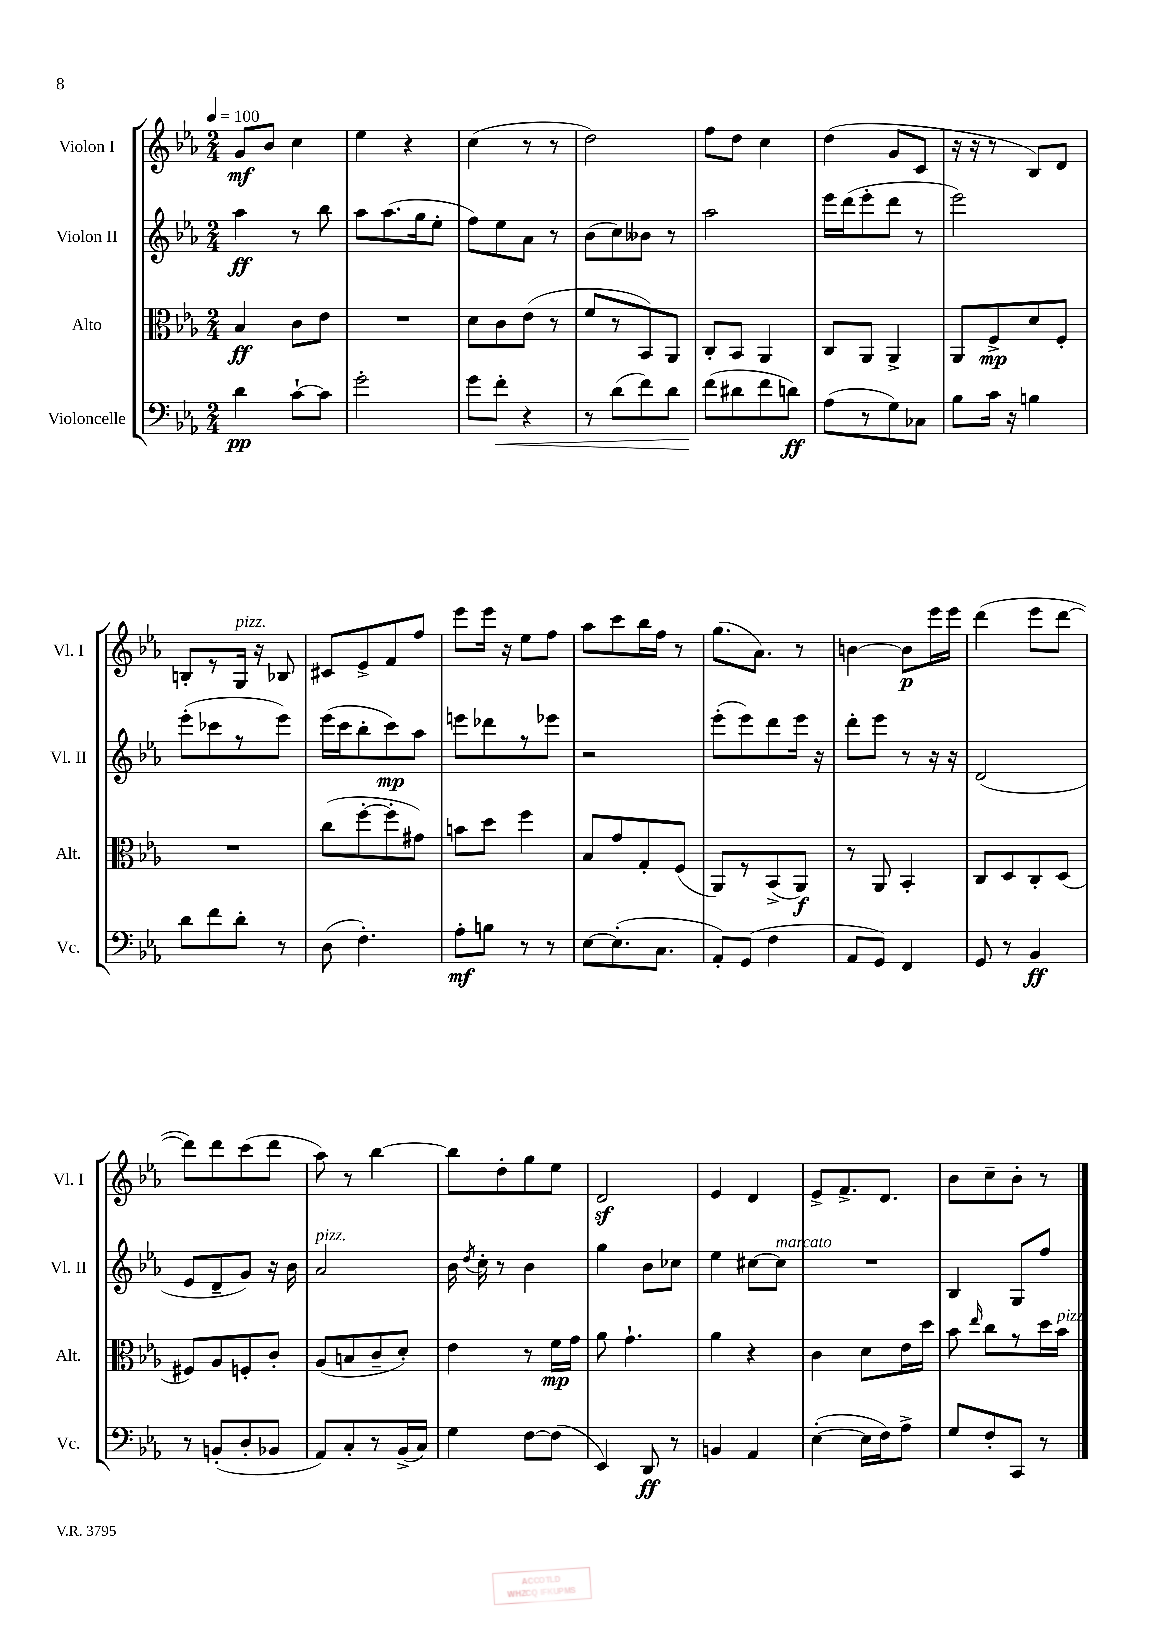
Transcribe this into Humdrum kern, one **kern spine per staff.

**kern	**dynam	**kern	**dynam	**kern	**dynam	**kern	**dynam
*part4	*part4	*part3	*part3	*part2	*part2	*part1	*part1
*staff4	*staff4	*staff3	*staff3	*staff2	*staff2	*staff1	*staff1
*I"Violoncelle	*	*I"Alto	*	*I"Violon II	*	*I"Violon I	*
*I'Vc.	*	*I'Alt.	*	*I'Vl. II	*	*I'Vl. I	*
*clefF4	*	*clefC3	*	*clefG2	*	*clefG2	*
*k[b-e-a-]	*	*k[b-e-a-]	*	*k[b-e-a-]	*	*k[b-e-a-]	*
*M2/4	*	*M2/4	*	*M2/4	*	*M2/4	*
*MM100	*	*MM100	*	*MM100	*	*MM100	*
=1	=1	=1	=1	=1	=1	=1	=1
4d\	pp	4B-/	ff	4aa-\	ff	8g/L	mf
.	.	.	.	.	.	8b-/J	.
[8c`\L	.	8c\L	.	8r	.	4cc\	.
8c\J]	.	8e-\J	.	8bb-\	.	.	.
=2	=2	=2	=2	=2	=2	=2	=2
2g'\	.	2r	.	8aa-\L	.	4ee-\	.
.	.	.	.	(8.aa-\	.	.	.
.	.	.	.	.	.	4r	.
.	.	.	.	16gg\k	.	.	.
.	.	.	.	8ee-'\J	.	.	.
=3	=3	=3	=3	=3	=3	=3	=3
8g\L	.	8d\L	.	8ff\L)	.	(4cc\	.
!	!LO:HP:b	!	!	!	!	!	!
8f'\J	<	8c\	.	8ee-\	.	.	.
4r	.	(8e-\J	.	8a-\J	.	8r	.
.	.	8r	.	8r	.	8r	.
=4	=4	=4	=4	=4	=4	=4	=4
8r	.	8f/L	.	(8b-\L	.	2dd\)	.
(8d\L	.	8r	.	8cc\)	.	.	.
8f\)	.	8BB-/)	.	8b--X\J	.	.	.
8d\J	.	8AA-/J	.	8r	.	.	.
=5	=5	=5	=5	=5	=5	=5	=5
(8f\L	.	8C'/L	.	2aa-\	.	8ff\L	.
8d#X\	[	8BB-/J	.	.	.	8dd\J	.
8f\	.	4AA-/	.	.	.	4cc\	.
8dn\J)	ff	.	.	.	.	.	.
=6	=6	=6	=6	=6	=6	=6	=6
(8A-\L	.	8C/L	.	16eee-\LL	.	(4dd\	.
.	.	.	.	(16ddd\J	.	.	.
8r	.	8AA-/J	.	8eee-'\	.	.	.
8G\)	.	4AA-^/	.	8ddd\J	.	8g/L	.
8C-X\J	.	.	.	8r	.	8c/J	.
=7	=7	=7	=7	=7	=7	=7	=7
8B-\L	.	8AA-/L	.	2eee-\)	.	16r	.
.	.	.	.	.	.	16r	.
16c\Jk	.	8F^/	mp	.	.	8r	.
16r	.	.	.	.	.	.	.
4Bn\	.	8d/	.	.	.	8B-/L)	.
.	.	8F'/J	.	.	.	8d/J	.
!!LO:LB:g=z
=8	=8	=8	=8	=8	=8	=8	=8
8d\L	.	2r	.	(8eee-'\L	.	8Bn'/L	.
8f\	.	.	.	8ccc-X\	.	8r	.
!	!	!	!	!	!	!LO:TX:a:i:t=pizz.	!
8d'\J	.	.	.	8r	.	16G/Jk	.
.	.	.	.	.	.	16r	.
8r	.	.	.	8eee-\J)	.	8B-X/	.
=9	=9	=9	=9	=9	=9	=9	=9
(8D\	.	(8cc\L	.	(16eee-\LL	.	8c#X/L	.
.	.	.	.	16ccc\J	.	.	.
4.F'\)	.	[8ff'\	.	8bb-'\	.	8e-^/	.
.	.	8ff'\]	.	8ccc\)	mp	8f/	.
.	.	8g#X\J)	.	8aa-\J	.	8ff/J	.
=10	=10	=10	=10	=10	=10	=10	=10
8A-'\L	mf	8bn\L	.	8eeen\L	.	8eee-\L	.
8Bn\J	.	8dd\J	.	8ddd-X\	.	16eee-\Jk	.
.	.	.	.	.	.	16r	.
8r	.	4ff\	.	8r	.	8ee-\L	.
8r	.	.	.	8eee-X\J	.	8ff\J	.
=11	=11	=11	=11	=11	=11	=11	=11
[8E-\L	.	8B-/L	.	2r	.	8aa-\L	.
(8.E-'\]	.	8g/	.	.	.	8ccc\	.
.	.	8G'/	.	.	.	16bb-\L	.
8.C\J	.	.	.	.	.	16ff\JJ	.
.	.	(8F/J	.	.	.	8r	.
=12	=12	=12	=12	=12	=12	=12	=12
8AA-'/L)	.	8AA-/L)	.	(8eee-'\L	.	(8.gg\L	.
(8GG/J	.	8r	.	8eee-\)	.	.	.
.	.	.	.	.	.	8.a-\J)	.
4F\	.	(8BB-^/	.	8ddd\	.	.	.
.	.	8AA-/J)	f	16eee-\Jk	.	8r	.
.	.	.	.	16r	.	.	.
=13	=13	=13	=13	=13	=13	=13	=13
8AA-/L	.	8r	.	8ddd'\L	.	[4bn\	.
8GG/J)	.	8AA-/	.	8eee-\J	.	.	.
4FF/	.	4BB-'/	.	8r	.	8b\L]	p
.	.	.	.	16r	.	16eee-\L	.
.	.	.	.	16r	.	16eee-\JJ	.
=14	=14	=14	=14	=14	=14	=14	=14
8GG/	.	8C/L	.	(2d/	.	(4ddd\	.
8r	.	8D/	.	.	.	.	.
4BB-/	ff	8C'/	.	.	.	8eee-\L	.
.	.	(8D/J	.	.	.	[8ddd\J	.
!!LO:LB:g=z
=15	=15	=15	=15	=15	=15	=15	=15
8r	.	8F#X/L)	.	8e-/L	.	8ddd\L])	.
(8BBn'/L	.	8A-/	.	8d~/	.	8ddd\	.
8D'/	.	8Fn'/	.	8g/J)	.	(8ccc\	.
8BB-X/J	.	8c'/J	.	16r	.	8ddd\J	.
.	.	.	.	16b-\	.	.	.
=16	=16	=16	=16	=16	=16	=16	=16
!	!	!	!	!LO:TX:a:i:t=pizz.	!	!	!
8AA-/L)	.	(8A-/L	.	2a-/	.	8aa-\)	.
8C'/	.	8Bn/	.	.	.	8r	.
8r	.	8c~/	.	.	.	[4bb-\	.
(16BB-^/L	.	8d'/J)	.	.	.	.	.
16C/JJ)	.	.	.	.	.	.	.
=17	=17	=17	=17	=17	=17	=17	=17
4G\	.	4e-\	.	16b-\	.	8bb-\L]	.
.	.	.	.	8qdd/	.	.	.
.	.	.	.	16cc'\	.	.	.
.	.	.	.	8r	.	8dd'\	.
[8F\L	.	8r	.	4b-\	.	8gg\	.
(8F\J]	.	16f\LL	mp	.	.	8ee-\J	.
.	.	16g\JJ	.	.	.	.	.
=18	=18	=18	=18	=18	=18	=18	=18
4EE-/)	.	8a-\	.	4gg\	.	2dz/	.
.	.	4.g`\	.	.	.	.	.
8DD/	ff	.	.	8b-\L	.	.	.
8r	.	.	.	8cc-X\J	.	.	.
=19	=19	=19	=19	=19	=19	=19	=19
4BBn/	.	4a-\	.	4ee-\	.	4e-/	.
4AA-/	.	4r	.	[8cc#X\L	.	4d/	.
!	!	!	!	!LO:TX:a:i:t=marcato	!	!	!
.	.	.	.	8cc#\J]	.	.	.
=20	=20	=20	=20	=20	=20	=20	=20
([4E-'\	.	4c\	.	2r	.	8e-^/L	.
.	.	.	.	.	.	8.f^/	.
16E-\LL]	.	8d\L	.	.	.	.	.
16F\J)	.	.	.	.	.	8.d/J	.
8A-^\J	.	16e-\L	.	.	.	.	.
.	.	16dd\JJ	.	.	.	.	.
=21	=21	=21	=21	=21	=21	=21	=21
8G/L	.	8b-\	.	4B-/	.	8b-\L	.
.	.	16qqee-/	.	.	.	.	.
8F'/	.	8cc\L	.	.	.	8cc~\	.
8CC/J	.	8r	.	8G/L	.	8b-'\J	.
8r	.	16dd\L	.	8ff/J	.	8r	.
!	!	!LO:TX:a:i:t=pizz.	!	!	!	!	!
.	.	16b-\JJ	.	.	.	.	.
==	==	==	==	==	==	==	==
*-	*-	*-	*-	*-	*-	*-	*-
